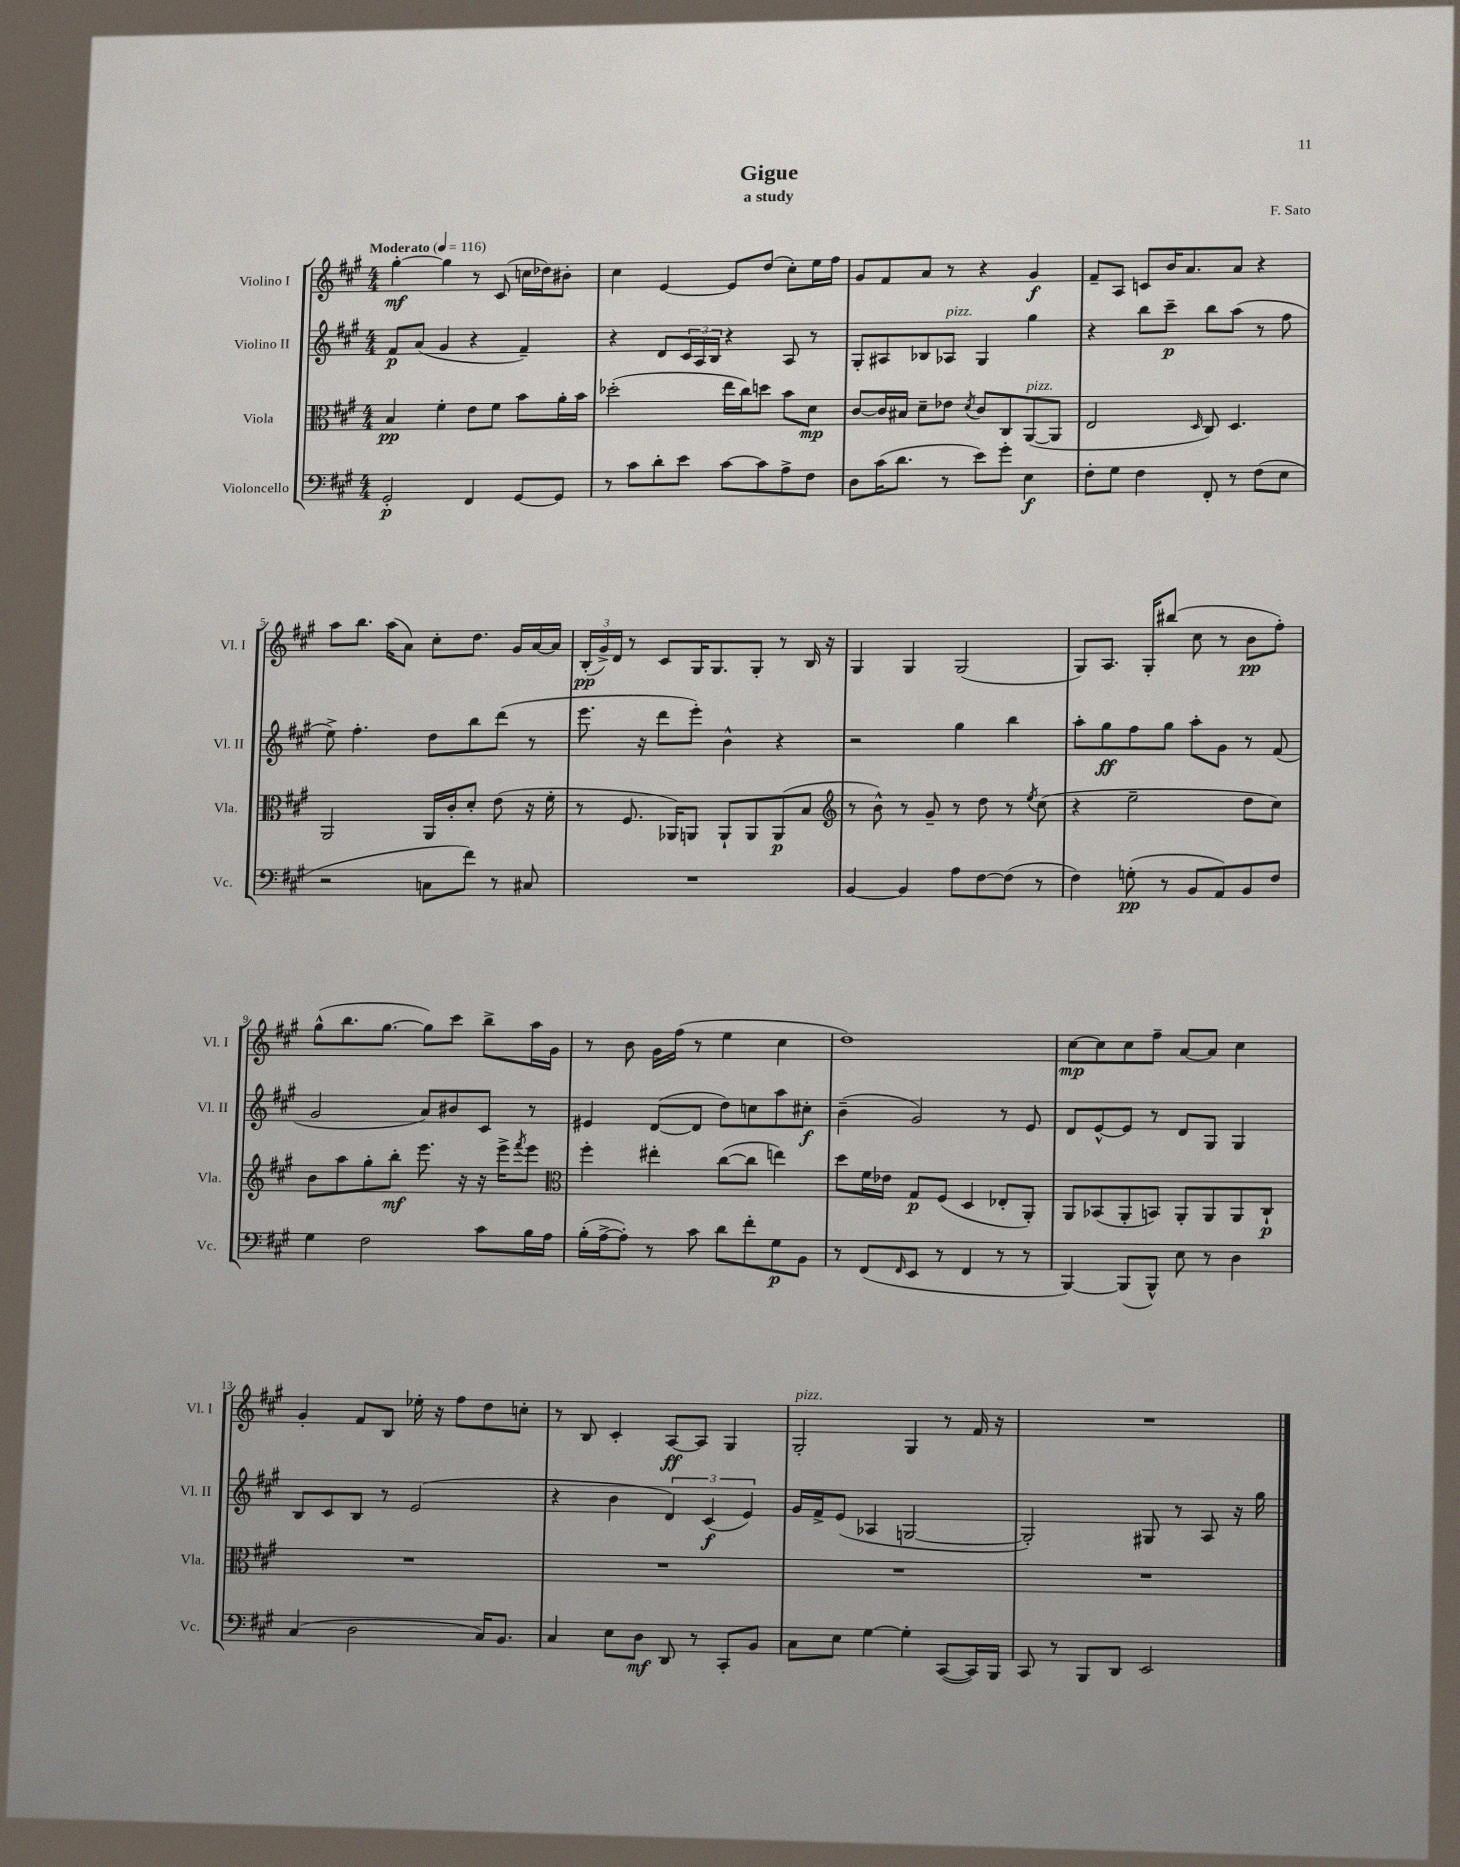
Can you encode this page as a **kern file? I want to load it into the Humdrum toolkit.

**kern	**kern	**kern	**kern
*staff4	*staff3	*staff2	*staff1
*clefF4	*clefC3	*clefG2	*clefG2
*k[f#c#g#]	*k[f#c#g#]	*k[f#c#g#]	*k[f#c#g#]
*M4/4	*M4/4	*M4/4	*M4/4
*MM116	*MM116	*MM116	*MM116
2GG#'	4B	8f#	[4gg#'
.	.	(8a	.
.	4f#'	4g#	4gg#]
4FF#	8e	4r	8r
.	8f#	.	(8c#
[8GG#	8b	4f#~)	16cc
.	.	.	16dd-)
8GG#]	16a'	.	8b#'
.	16b	.	.
=	=	=	=
8r	(2dd-'	4r	4cc#
8c#	.	.	.
8d'	.	8d	[4e
8e	.	24c#	.
.	.	24A	.
.	.	24B	.
[8c#	16ee	4r	8e]
.	16cc#)	.	.
8c#]	8dd	.	(8dd
8A^	8b	8A	8cc#')
8F#	8d	8r	16ee
.	.	.	16ff#
=	=	=	=
8D	[8c#	8G#'	8g#
(16c#	16c#]	8A#	8f#
8.d	16B#	.	.
.	8d~	8B-	8a
8r	8e-	8A-	8r
.	8qd	.	.
8e)	8c#	4G#	4r
8g#'	8C#	.	.
4E	([8AA	4gg#	4g#
.	8AA]	.	.
=	=	=	=
8F#'	2E	4r	8f#~
8G#	.	.	8A
4F#	.	8bb	8c
.	.	8ccc#~	16b
.	.	.	8.a
.	16qqD	.	.
8FF#'	8C#)	8bb	.
8r	4.D	(8aa	8a
(8F#	.	8r	4r
8E	.	8ff#	.
=	=	=	=
2r	2AA	8ee^)	8aa
.	.	4.ff#'	8.bb
.	.	.	(16aa
.	.	.	8a)
8C	16AA	8dd	8cc#'
.	16c#'	.	.
8f#)	8d'	8bb	8.dd
8r	(8e	(8ddd	.
.	.	.	16g#
8C#	16r	8r	[16a
.	16f#'	.	16a]
=	=	=	=
1r	8r	8.eee	(24B'
.	.	.	24g#^)
.	.	.	24d
.	8.F#	.	8r
.	.	16r	.
.	.	8ddd	8c#
.	16AA-)	.	.
.	8AA	8eee')	16G#
.	.	.	8.G#
.	8AA`	4b^^	.
.	8AA	.	8G#'
.	(8AA	4r	8r
.	8B	.	16B
.	.	.	16r
=	=	=	=
*	*clefG2	*	*
[4BB	8r	2r	4G#
.	8b^^)	.	.
4BB]	8r	.	4G#
.	8g#~	.	.
8A	8r	4gg#	(2G#
[8F#	8dd	.	.
(8F#]	8r	4bb	.
.	8qee	.	.
8r	(8cc#	.	.
=	=	=	=
4F#)	4r	8aa'	8G#)
.	.	8gg#	8.A
(8G'	2ee~	8ff#	.
.	.	.	16G#'
8r	.	8gg#	(8bb#
8BB	.	8aa'	8cc#
8AA)	.	8g#	8r
8BB	8dd	8r	8b
8F#	8cc#)	(8f#	8ff#')
=	=	=	=
4G#	8b	2g#	(8gg#^^
.	8aa	.	8.bb
2F#	8gg#'	.	.
.	.	.	[8.gg#
.	8bb'	.	.
.	8.eee	8a)	8gg#])
.	.	8b#	8ccc#
.	16r	.	.
8c#	16r	8c#	8bb^
.	16eee^	.	.
.	8qfff#	.	.
16B	8eee	8r	16aa
16A	.	.	16g#
=	=	=	=
*	*clefC3	*	*
(16B'	4ff#'	4e#	8r
[16A^	.	.	.
8A'])	.	.	8b
8r	4ee#'	([8d	16g#
.	.	.	(16ff#
8c#	.	8d]	8r
8d	([8cc#	8dd)	4ee
8f#'	8cc#]	8cc	.
8G#	4ee)	8aa	4cc#
8BB	.	8cc#'	.
=	=	=	=
8r	8dd	(4b~	1dd)
(8FF#	16f#	.	.
.	16e-	.	.
16qqFF#	.	.	.
8EE	8G#	2g#)	.
8r	(8F#	.	.
4FF#	4D	.	.
8r	8E-'	8r	.
8r	8AA')	8e	.
=	=	=	=
[4BBB)	8AA	8d	[8cc#
.	(8BB-	[8e^^	8cc#]
(8BBB]	8AA'	8e]	8cc#
8BBB^^)	8BB)	8r	8ff#~
8E	8AA'	8d	[8a
8r	8AA	8G#	8a]
4D	8AA	4G#	4cc#
.	8C#`	.	.
=	=	=	=
(4C#	1r	8B	4g#'
.	.	8c#	.
2D	.	8B	8f#
.	.	8r	8B
.	.	(2e	16ee-'
.	.	.	16r
.	.	.	8ff#
16C#)	.	.	8dd
8.BB	.	.	.
.	.	.	8cc'
=	=	=	=
4C#	1r	4r	8r
.	.	.	8B
8E	.	4b	4c#'
8D	.	.	.
8DD	.	6d)	[8A
8r	.	.	8A]
.	.	(6c#	.
8CC#'	.	.	4G#
.	.	6e)	.
8BB	.	.	.
=	=	=	=
8C#	1r	16g#	2G#'
.	.	16f#^	.
8E	.	(8e	.
[4G#	.	4A-	.
4G#']	.	[2G	4G#
([8CC#	.	.	8r
16CC#])	.	.	16f#
16BBB	.	.	16r
=	=	=	=
8CC#	1r	2G'])	1r
8r	.	.	.
8BBB	.	.	.
8DD	.	.	.
2EE	.	8G#	.
.	.	8r	.
.	.	8A	.
.	.	16r	.
.	.	16gg#	.
==	==	==	==
*-	*-	*-	*-
